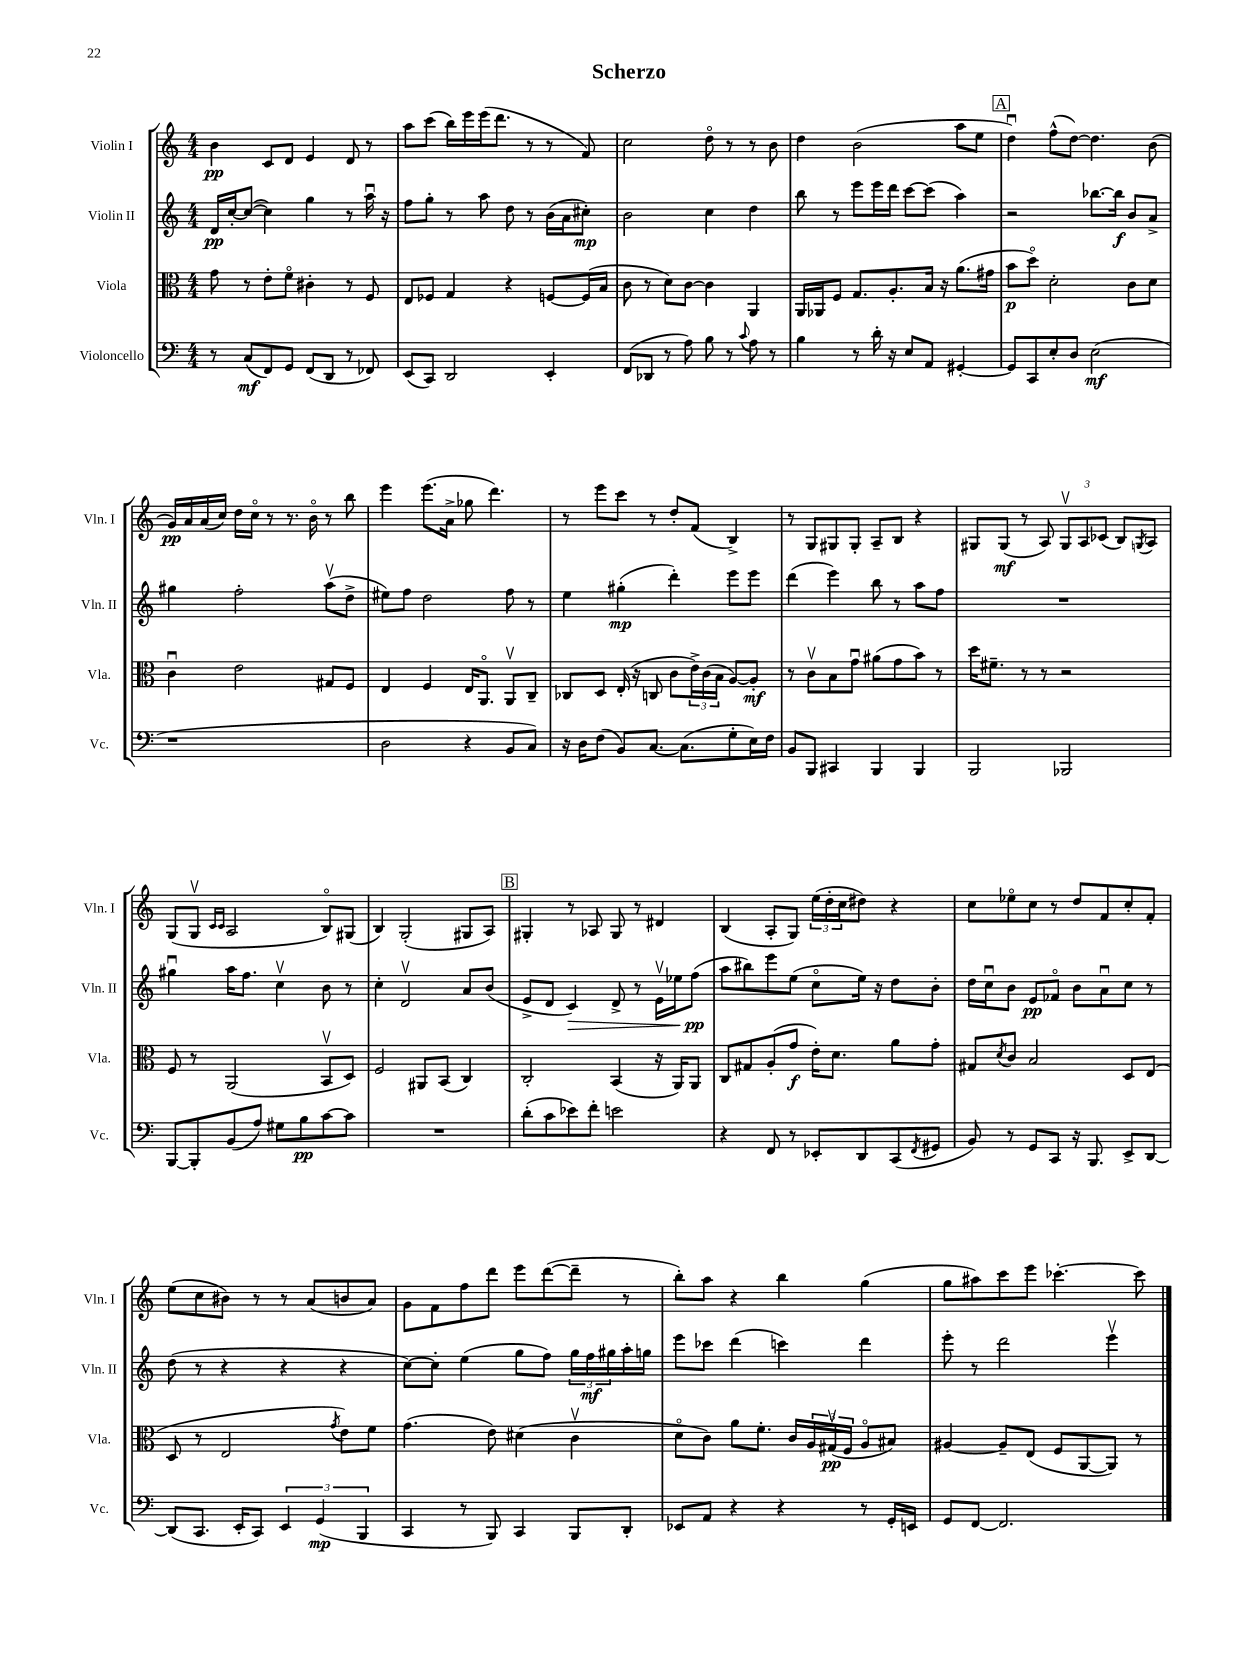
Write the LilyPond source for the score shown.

\header { title = "Scherzo" }
<<
\new StaffGroup <<
\new Staff = "s0" \with { instrumentName = "Violin I" shortInstrumentName = "Vln. I" } {
    \clef treble \key c \major \numericTimeSignature \time 4/4
    b'4\pp c'8 d'8 e'4 d'8 r8 |
    a''8 c'''8( b''16) e'''16 e'''16( d'''8. r8 r8 f'8) |
    c''2 d''8\flageolet r8 r8 b'8 |
    d''4 b'2( a''8 e''8 |
    \mark \markup { \box "A" } d''4\downbow) f''8-^( d''8~) d''4. b'8( |
    g'16\pp) a'16 a'16( c''16) d''16 c''16\flageolet r8 r8. b'16\flageolet r8 b''8 |
    e'''4 e'''8.( a'16-> ges''8 d'''4.) |
    r8 e'''8 c'''8 r8 d''8-. f'8( b4->) |
    r8 g8 gis8 gis8-. a8-- b8 r4 |
    gis8 gis8\mf( r8 a8) \tuplet 3/2 { gis8\upbow a8 ces'8( } b8) \acciaccatura { g8 } a8 |
    g8( g8\upbow \grace { c'16 c'16 } a2 b8\flageolet) gis8( |
    b4) g2-.( gis8 a8) |
    \mark \markup { \box "B" } gis4-. r8 aes8 gis8 r8 dis'4 |
    b4( a8-. g8) \tuplet 3/2 { e''16( d''16-. c''16 } dis''8) r4 |
    c''8 ees''8\flageolet c''8 r8 d''8 f'8 c''8-. f'8-. |
    e''8( c''8 bis'8) r8 r8 a'8( b'8 a'8) |
    g'8 f'8 f''8 d'''8 e'''8 d'''8~( d'''8-- r8 |
    b''8-.) a''8 r4 b''4 g''4( |
    g''8 ais''8) c'''8 e'''8 ces'''4.~-. ces'''8 \bar "|." |
}
\new Staff = "s1" \with { instrumentName = "Violin II" shortInstrumentName = "Vln. II" } {
    \clef treble \key c \major \numericTimeSignature \time 4/4
    d'16\pp c''16~-. c''8~( c''4) g''4 r8 a''16\downbow r16 |
    f''8 g''8-. r8 a''8 d''8 r8 b'16( a'16 cis''8-.\mp) |
    b'2 c''4 d''4 |
    b''8 r8 e'''8 e'''16 d'''16 c'''8~ c'''8( a''4) |
    \mark \markup { \box "A" } r2 bes''8.~ bes''16\f b'8 a'8-> |
    gis''4 f''2-. a''8\upbow( d''8-> |
    eis''8) f''8 d''2 f''8 r8 |
    e''4 gis''4-.\mp( d'''4-.) e'''8 e'''8 |
    d'''4( e'''4) b''8 r8 a''8 f''8 |
    R1 |
    gis''4\downbow a''16 f''8. c''4\upbow b'8 r8 |
    c''4-. d'2\upbow a'8 b'8( |
    \mark \markup { \box "B" } e'8-> d'8 c'4\>) d'8-> r8 e'16\upbow ees''16 f''8\pp\!( |
    a''8 bis''8) e'''8 e''8( c''8\flageolet e''16) r16 d''8 b'8-. |
    d''16 c''16\downbow b'8 e'8\pp fes'8\flageolet b'8 a'8\downbow c''8 r8 |
    d''8( r8 r4 r4 r4 |
    c''8~) c''8-. e''4( g''8 f''8) \tuplet 3/2 { g''16 f''16\mf gis''16 } a''16-. g''16 |
    e'''8 ces'''8 d'''4( c'''4) d'''4 |
    e'''8-. r8 d'''2 e'''4\upbow \bar "|." |
}
\new Staff = "s2" \with { instrumentName = "Viola" shortInstrumentName = "Vla." } {
    \clef alto \key c \major \numericTimeSignature \time 4/4
    g'8 r8 e'8-. f'8\flageolet cis'4-. r8 f8 |
    e8 fes8 g4 r4 f8~ f16( b16 |
    c'8 r8 d'8) c'8~ c'4 a,4 |
    a,16 aes,16 f8 g8. a8.-. b16 r16 a'8.( gis'16 |
    \mark \markup { \box "A" } b'8\p d''8\flageolet) d'2-. c'8 d'8 |
    c'4\downbow e'2 gis8 f8 |
    e4 f4 e16 a,8.\flageolet a,8\upbow c8-- |
    ces8 d8 e16-.( r16 c8 c'8 \tuplet 3/2 { e'16->) c'16( b16 } a8~) a8-.\mf |
    r8 c'8\upbow b8 g'8\downbow ais'8( g'8 b'8) r8 |
    d''16 fis'8.-- r8 r8 r2 |
    f8 r8 a,2( b,8\upbow d8) |
    f2 ais,8 b,8( c4) |
    \mark \markup { \box "B" } c2-. b,4( r16 a,16) a,8 |
    c8 gis8 a8-.( g'8\f e'16-.) d'8. a'8 g'8-. |
    gis8 \acciaccatura { d'8 } c'8 b2 d8 e8( |
    d8 r8 e2 \acciaccatura { g'8 } e'8) f'8 |
    g'4.( e'8) dis'4( c'4\upbow |
    d'8\flageolet c'8) a'8 f'8.-. c'16 \tuplet 3/2 { a16 gis16\upbow\pp( f16 } a8\flageolet bis8) |
    ais4~ ais8-- e8( f8 a,8~ a,8) r8 \bar "|." |
}
\new Staff = "s3" \with { instrumentName = "Violoncello" shortInstrumentName = "Vc." } {
    \clef bass \key c \major \numericTimeSignature \time 4/4
    r8 c8\mf( f,8) g,8 f,8( d,8 r8 fes,8) |
    e,8( c,8) d,2 e,4-. |
    f,8( des,8 r8 a8) b8 r8 \appoggiatura { c'8 } a8 r8 |
    b4 r8 d'16-. r16 e8 a,8 gis,4~-. |
    \mark \markup { \box "A" } gis,8 c,8 e8-. d8 e2\mf( |
    r1 |
    d2 r4 b,8 c8) |
    r16 d16 f8( b,8) c8.~ c8.( g8-. e16) f16 |
    b,8 b,,8 cis,4 b,,4 b,,4 |
    b,,2 bes,,2 |
    b,,8~ b,,8-. b,8( a8) gis8 b8\pp c'8~ c'8 |
    R1 |
    \mark \markup { \box "B" } d'8-.( c'8 ees'8) f'8-. e'2 |
    r4 f,8 r8 ees,8-. d,8 c,8( \acciaccatura { f,8 } gis,8 |
    b,8) r8 g,8 c,8 r16 b,,8. e,8-> d,8~ |
    d,8( c,8. e,16-. c,8) \tuplet 3/2 { e,4 g,4\mp( b,,4 } |
    c,4 r8 b,,8) c,4 b,,8 d,8-. |
    ees,8 a,8 r4 r4 r8 g,16-. e,16 |
    g,8 f,8~ f,2. \bar "|." |
}
>>
>>
\layout { \context { \Score \remove "Bar_number_engraver" } }
